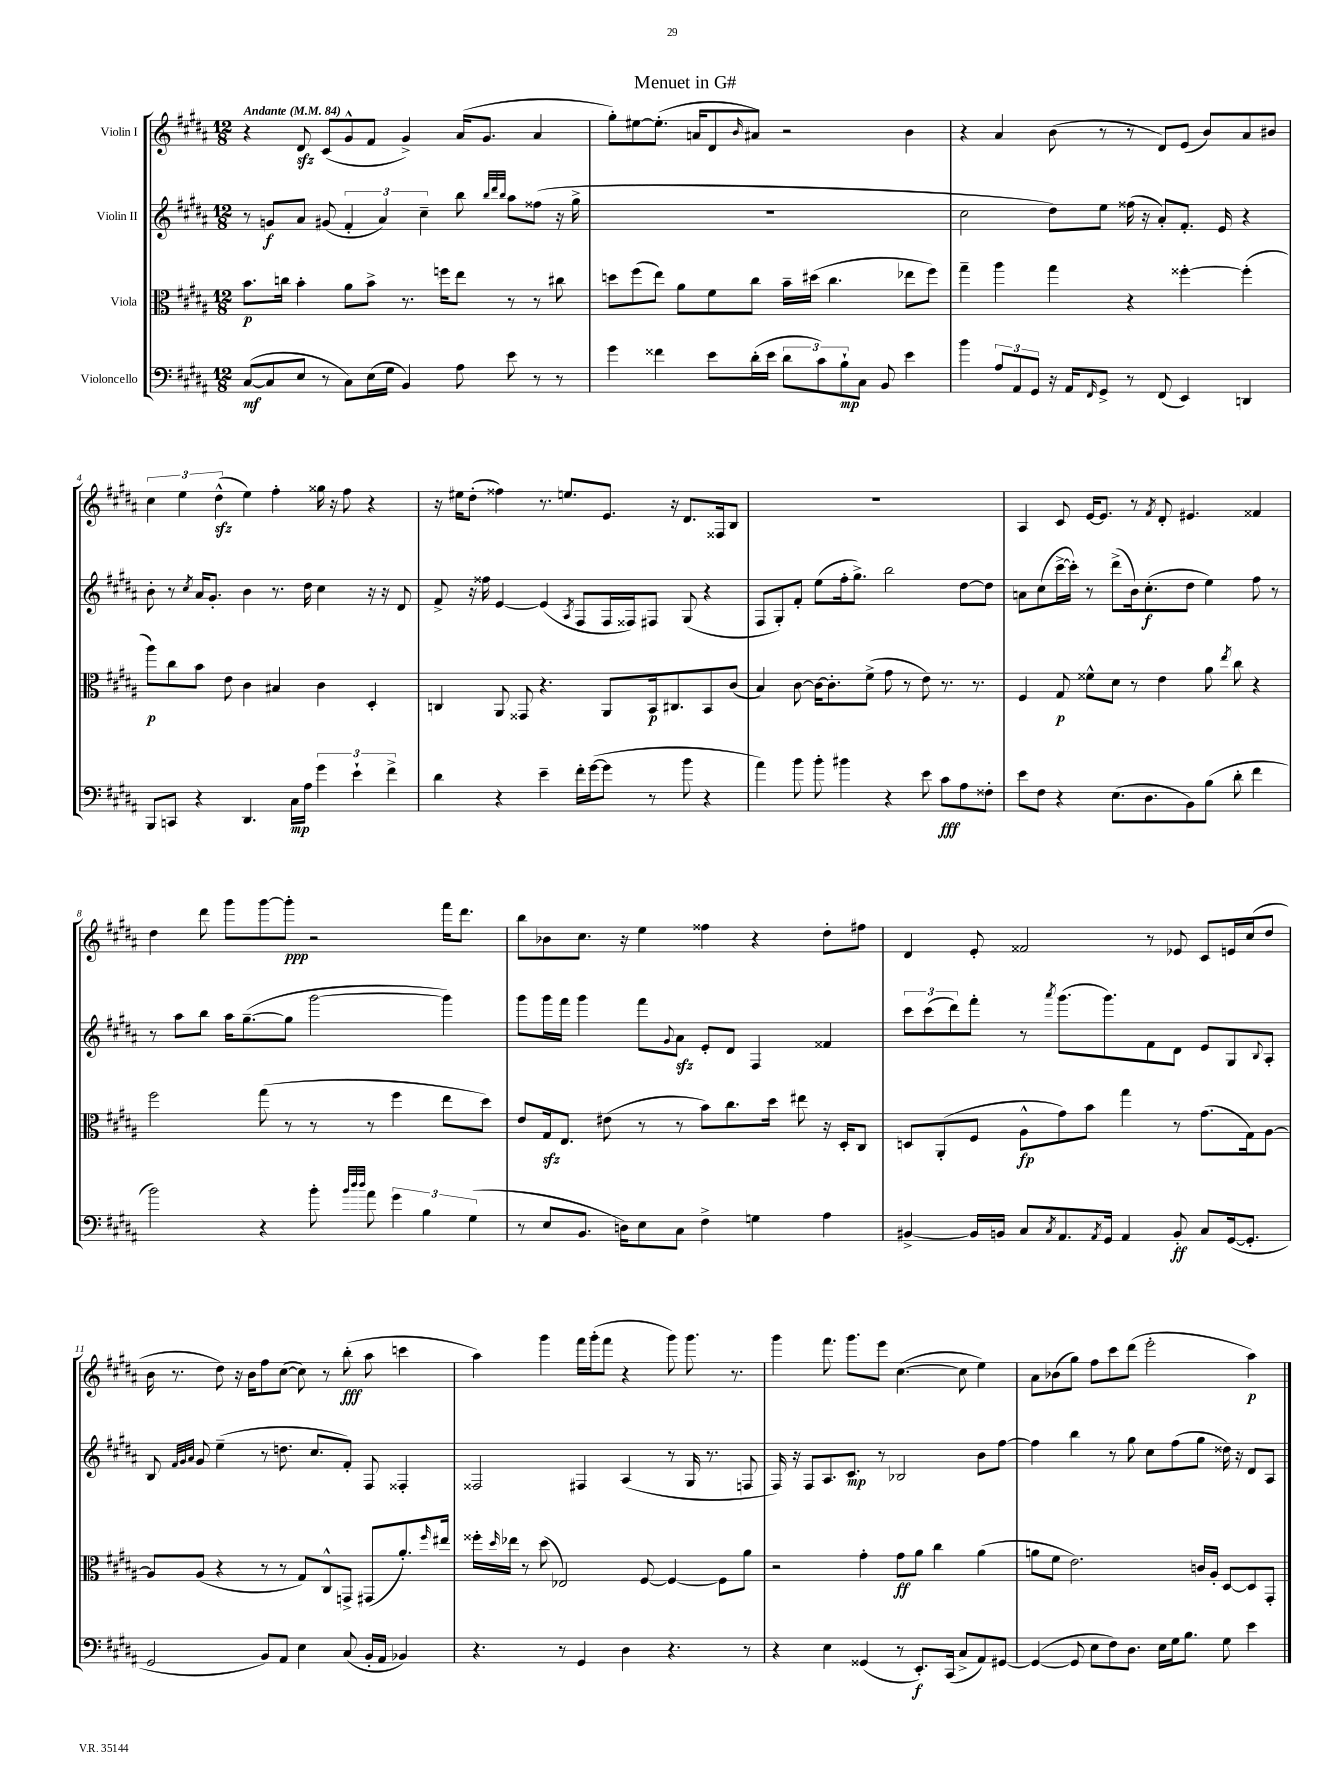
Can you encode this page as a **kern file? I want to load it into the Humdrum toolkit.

**kern	**kern	**kern	**kern
*staff4	*staff3	*staff2	*staff1
*clefF4	*clefC3	*clefG2	*clefG2
*k[f#c#g#d#a#]	*k[f#c#g#d#a#]	*k[f#c#g#d#a#]	*k[f#c#g#d#a#]
*M12/8	*M12/8	*M12/8	*M12/8
*MM84	*MM84	*MM84	*MM84
([8C#/L	8.b\L	8r	4r
8C#/]	.	8g/L	.
.	16cc\Jk	.	.
8E/J	4b'\	8a#/J	8d#/
8r	.	(8g#/	(8c#/L
8C#\L)	8a#\L	6f#'/	8g#^^/
(16E\L	8b^\J	.	8f#/J
.	.	6a#/)	.
16G#\JJ	.	.	.
4BB/)	8.r	.	4g#^/)
.	.	6cc#~\	.
.	16ff\LK	.	.
8A#\	8ee\J	8bb\	(16a#/LK
.	.	.	8.g#/J
.	.	32qqbb/LLL	.
.	.	32qqddd#/	.
.	.	32qqbb/JJJ	.
8e\	8r	8aa#\L	.
8r	8r	(8ff##\J	4a#/
8r	8cc#\	16r	.
.	.	16gg#^\	.
=	=	=	=
4g#\	8dd\L	1.r	8gg#'\L)
.	(8ff#\	.	[8ee#\
4f##\	8ee\J)	.	(8.ee#'\]J
.	8a#\L	.	.
.	.	.	16a/LK
8e\L	8f#\	.	8d#/
.	.	.	16qqb/
(16d#'\L	8cc#\J	.	8a#/J)
16e\JJ	.	.	.
12d#\L	16b~\LL	.	2r
.	(16dd#\JJ	.	.
12c#\)	.	.	.
.	4.cc#\	.	.
12B`\	.	.	.
8C#\J	.	.	.
8BB/	.	.	.
4e\	8ee-\L	.	4b\
.	8ff#\J)	.	.
=	=	=	=
4b\	4gg#~\	2cc#\	4r
12A#/L	4aa#\	.	4a#/
12AA#/	.	.	.
12GG#/J	.	.	.
16r	4gg#\	8dd#\L)	(8b\
16AA#/LK	.	.	.
16qqFF#/	.	.	.
8GG#^/J	.	8ee\J	8r
8r	4r	(16ff##\	8r
.	.	16r	.
(8FF#/	.	8a#'/L)	8d#/L)
4EE/)	[4ff##'\	8.f#'/J	(8e/J
.	.	.	8b/L)
.	.	16e/	.
4DD/	(4ff##'\]	4r	8a#/
.	.	.	8b#/J
=	=	=	=
8BBB/L	8aa#\L)	8b'\	6cc#\
8CC/J	8cc#\	8r	.
.	.	.	6ee\
.	.	8qcc#/	.
4r	8b\J	16a#/LK	.
.	.	8.g#'/J	.
.	.	.	(6dd#^^\
.	8e\	.	.
4.DD#/	4c#\	4b\	4ee\)
.	4B#/	8.r	4ff#'\
16C#\LL	.	.	.
16A#\JJ	.	16dd#\	.
6g#\	4c#\	4cc#\	16gg##\
.	.	.	16r
.	.	.	8ff#\
6e`\	.	.	.
.	4D#'/	16r	4r
.	.	16r	.
6f#^\	.	.	.
.	.	8d#/	.
=	=	=	=
4d#\	4C/	8f#^/	16r
.	.	.	16ee#\LK
.	.	16r	(8dd#'\J
.	.	16ff##\	.
4r	8AA#/	[4e/	4ff##\)
.	8GG##/	.	.
4e~\	4.r	(4e/]	8.r
.	.	.	8.ee/L
.	.	8qA#/	.
16f#'\LL	.	8F#/L	.
([16g#\J	.	.	.
8g#\]J	8AA#/L	16F#/L	8.e/J
.	.	16F##/J)	.
8r	16BB/k	8F#/J	.
.	8.C#/	.	16r
8b\	.	(8G#/	8.d#/L
4r	8BB/	4r	.
.	.	.	16F##/k
.	(8c#/J	.	8B/J
=	=	=	=
4a#\)	4B/)	8F#/L	1.r
.	.	8G#'/)	.
8b\	[8c#\	8f#'/J	.
8b'\	16c#\_LK	(8ee\L	.
.	8.c#'\]	.	.
4b#\	.	16ff#'\k	.
.	.	8.gg#^\J)	.
.	(8f#^\J	.	.
4r	8g#\	2bb\	.
.	8r	.	.
8e\	8e\)	.	.
8c#\L	8.r	.	.
8A#\	.	[8dd#\L	.
.	8.r	.	.
8F##'\J	.	8dd#\]J	.
=	=	=	=
8e\L	4F#/	8a\L	4A#/
8F#\J	.	(8cc#\	.
4r	8G#/	[16ccc#^\L	8c#/
.	.	16ccc#'\]JJ)	.
.	8f##^^\L	8r	[16e/LK
.	.	.	8.e/]J
(8.E\L	8d#\J	(8ddd#^\L	.
.	8r	16b\k)	8r
8.D#\	.	(8.cc#'\	.
.	.	.	8qf#/
.	4e\	.	8d#'/
8BB\)	.	8dd#\J	4.e#/
(8B\J	8a#\	4ee\)	.
.	8qee/	.	.
8d#'\	8cc#\	.	.
4f#\	4r	8ff#\	4f##/
.	.	8r	.
=	=	=	=
2b\)	2ff#\	8r	4dd#\
.	.	8aa#\L	.
.	.	8bb\J	8ddd#\
.	.	16aa#\LK	8ggg#\L
.	.	([8.gg#~\	.
4r	(8gg#\	.	[8ggg#\
.	8r	8gg#\]J	8ggg#'\]J
8b'\	8r	[2ggg#\	2r
32qqb/LLL	.	.	.
32qqdd#/	.	.	.
32qqdd#/JJJ	.	.	.
8a#\	8r	.	.
6g#\	4ff#\	.	.
6B\	.	.	.
.	8ee\L	4ggg#\])	16fff#\LK
.	.	.	8.ddd#\J
(6G#\	.	.	.
.	8dd#\J)	.	.
=	=	=	=
8r	8e/L	8ggg#\L	8bb\L
8E/L	16G#/k	16ggg#\L	8b-\
.	8.E/J	16fff#\JJ	.
8.BB/J	.	4ggg#\	8.cc#\J
.	(8e#\	.	.
16D\LK)	.	.	16r
8E\	8r	8fff#\L	4ee\
.	.	8qqg#/	.
8C#\J	8r	8a#\J	.
4F#^\	8b\L)	8e'/L	4ff##\
.	8.cc#\	8d#/J	.
4G\	.	4F#/	4r
.	16dd#\Jk	.	.
.	8ee#\	.	.
4A#\	16r	4f##/	8dd#'\L
.	16D#'/LK	.	.
.	8C#/J	.	8ff#\J
=	=	=	=
[4BB#^/	8D/L	12ccc#\L	4d#/
.	.	(12ccc#\	.
.	(8AA#'/	.	.
.	.	12ddd#\)	.
16BB#/]LL	8F#/J	8fff#'\J	8e'/
16BB/JJ	.	.	.
8C#/L	8A#^^\L	8r	2f##/
8qC#/	.	8qaaa#/	.
8.AA#/	8g#\)	(8.ggg#\L	.
.	8b\J	.	.
8qAA#/	.	.	.
16GG#/Jk	.	8.ggg#\)	.
4AA#/	4gg#\	.	.
.	.	8f#\	8r
8BB'/	8r	8d#\J	8e-/
8C#/L	(8.g#\L	8e/L	8c#/L
([16GG#/k	.	8G#/	16e/L
8.GG#'/]J	16G#\k)	.	(16cc#/J
.	.	8qqB/	.
.	[8A#\J	8A#'/J	8dd#/J
=	=	=	=
2GG#/	8A#/]L	8B/	16b\
.	.	.	8.r
.	.	32qqf#/LLL	.
.	.	32qqg#/	.
.	.	32qqa#/JJJ	.
.	(8A#/J	8g#/	.
.	4r	(4ee~\	8dd#\)
.	.	.	16r
.	.	.	16b\LK
8BB/L)	8r	8r	8ff#\
8AA#/J	8r	8.dd\	([8cc#\J
4E\	8G#/L)	.	8cc#\])
.	.	8.cc#/L	.
.	8C#^^/	.	8r
(8C#/	8GG^/J	8f#'/J)	(8bb'\
16BB'/LL	(8GG#/L	8F#/	8aa#\
16AA#/JJ	.	.	.
4BB-/)	8.a#'/)	4F##'/	4ccc\
.	16qqff#/	.	.
.	16ee#/Jk	.	.
=	=	=	=
4.r	16ff##'\LL	2F##/	4aa#\)
.	16qqdd#/	.	.
.	16ee-\JJ	.	.
.	8r	.	.
.	(8dd#\	.	4ggg#\
8r	2E-/)	.	.
4GG#/	.	4F#/	16fff#\LL
.	.	.	(16ggg#'\J
.	.	.	8fff#\J
4D#\	.	(4A#/	4r
.	[8F#/	.	.
4.r	4F#/_	8r	8ggg#\)
.	.	16G#/	8.ggg#\
.	.	8.r	.
.	8F#\]L	.	.
.	.	.	8.r
8r	8a#\J	8F/	.
=	=	=	=
4r	2r	16F#/)	4ggg#\
.	.	16r	.
.	.	8F#/L	.
4E\	.	8.A#/	8.fff#\
.	.	8.c#/J	8.ggg#\L
(4GG##/	4g#'\	.	.
.	.	8r	8eee\J
8r	8g#\L	2B-/	([4.cc#\
8.EE'/L)	8a#\J	.	.
.	4cc#\	.	.
(16CC#/Jk	.	.	.
8C#^/L	.	.	8cc#\]
8AA#/)	(4a#\	8b\L	4ee\)
[8GG#/J	.	[8ff#\J	.
=	=	=	=
(4GG#/_	8a\L	4ff#\]	8a#\L
.	8f#\J	.	(8b-\
8GG#/]	2.e\)	4bb\	8gg#\J)
8E\L	.	.	8ff#\L
8F#\)	.	8r	8ccc#\
8.D#\J	.	8gg#\	(8ddd#\J
.	.	8cc#\L	2eee'\
16E\LL	.	.	.
16G#\J	.	(8ff#\	.
8.B\J	.	.	.
.	16c/LL	8gg#\J	.
.	16A#'/JJ	.	.
8G#\	[8D#/L	16dd##\)	.
.	.	16r	.
4e\	8D#/]	8d#/L	4aa#\)
.	8GG#'/J	8A#/J	.
==	==	==	==
*-	*-	*-	*-
